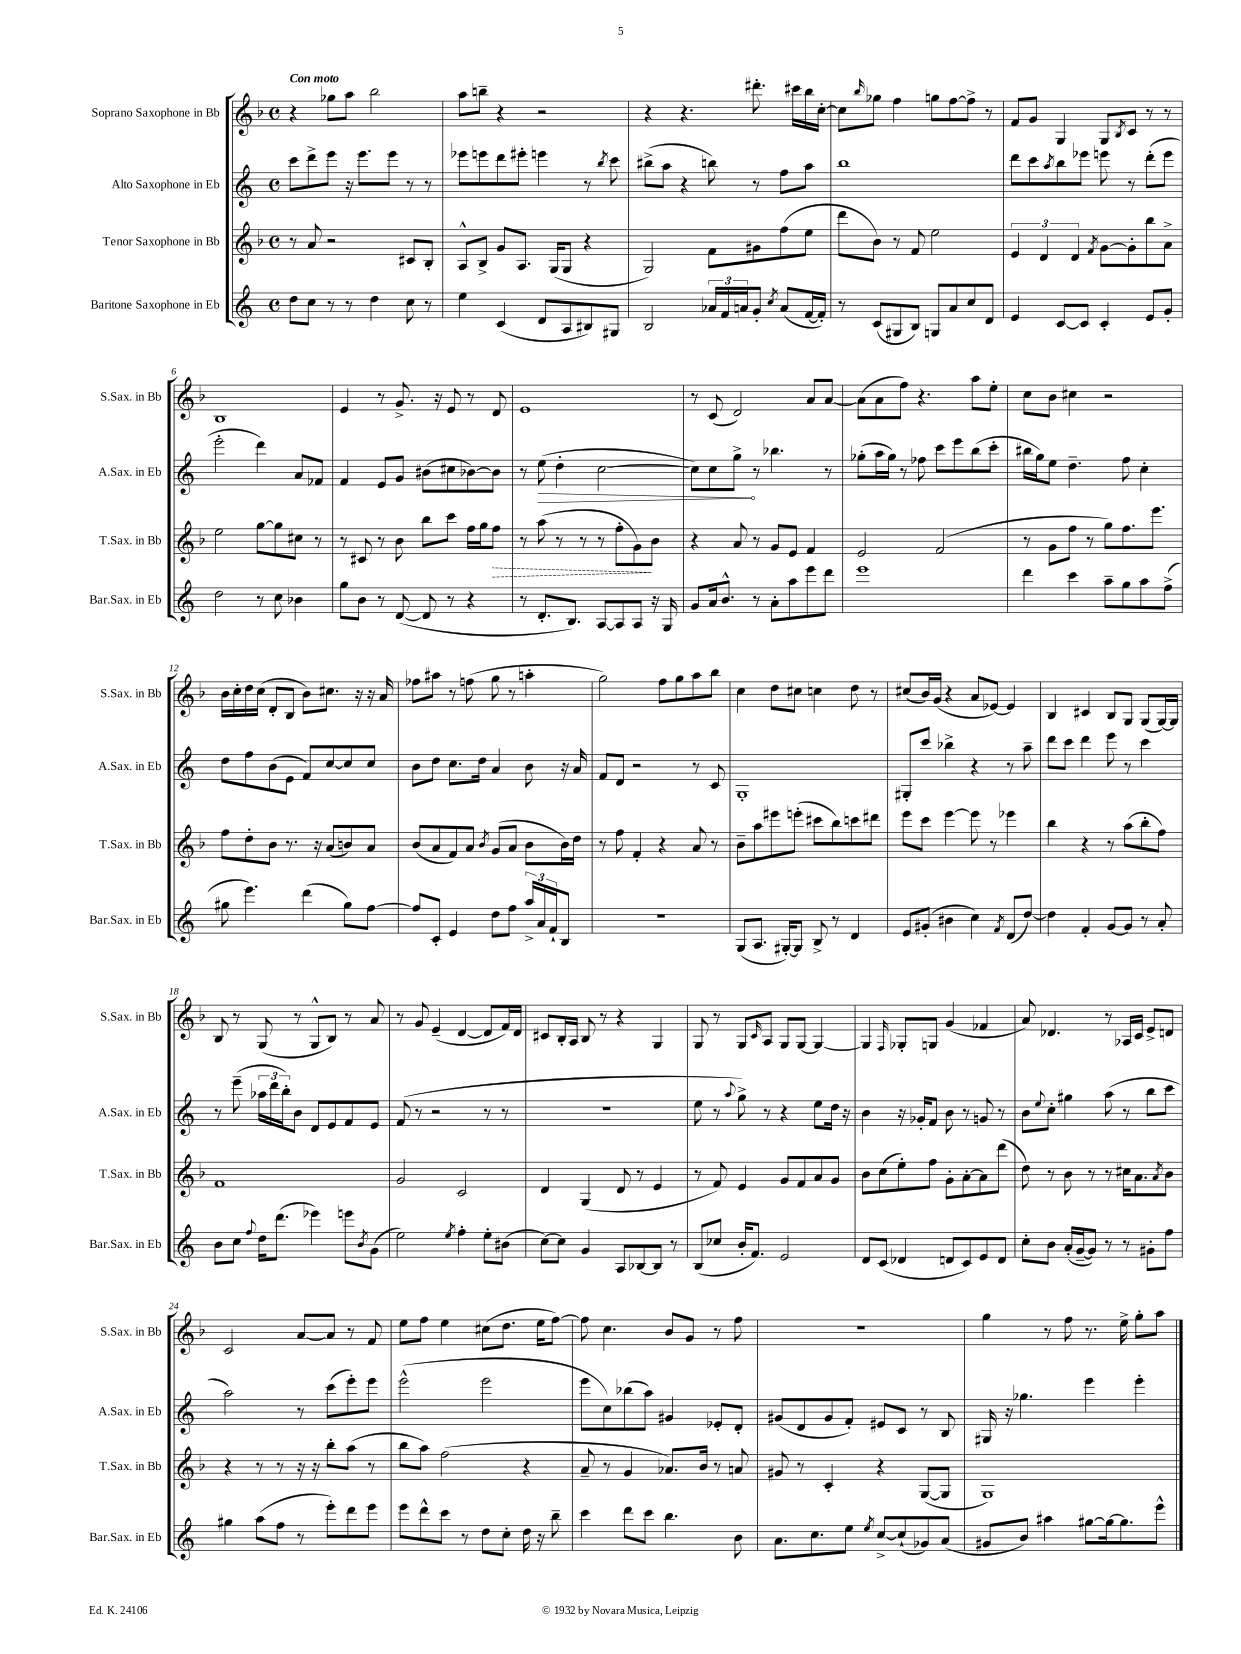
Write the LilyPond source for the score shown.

<<
\new StaffGroup <<
\new Staff = "s0" \with { instrumentName = "Soprano Saxophone in Bb" shortInstrumentName = "S.Sax. in Bb" } {
    \clef treble \key f \major \defaultTimeSignature \time 4/4 \tempo "Con moto"
    r4 ges''8 a''8 bes''2 |
    a''8 b''8-- r4 r2 |
    r4 r4. dis'''8.-. cis'''16 bes''16 c''16~-. |
    c''8 \grace { bes''16 } ges''8 f''4 g''8 f''8~ f''8-> r8 |
    f'8 g'8 g4 g8 \acciaccatura { bes8 } c'8 r8 r8 |
    bes1 |
    e'4 r8 g'8.-> r16 e'8 r8 d'8 |
    e'1 |
    r8 c'8( d'2) a'8 a'8~ |
    a'8( a'8 f''8) r4. a''8 e''8-. |
    c''8 bes'8 cis''4 r2 |
    bes'16 c''16-. d''16 c''16( d'8-. bes8 bes'8) cis''8. r16 r16 a'16 |
    fes''8 ais''8 r8 f''8( g''8 r8 a''4-. |
    g''2) f''8 g''8 a''8 bes''8 |
    c''4 d''8 cis''8 c''4 d''8 r8 |
    cis''8( bes'16) g'16( r4 a'8 ees'8~) ees'4 |
    bes4 cis'4 bes8 g8 g8( g16~) g16 |
    bes8 r8 g8( r8 g8-^ bes8) r8 a'8 |
    r8 g'8 e'4--( d'4~ d'8 f'16) d'16 |
    cis'8 bes16-. a16 bes8 r8 r4 g4 |
    g8 r8 g8 \grace { c'16 } a8 g8 g8~ g4~ |
    g4 \grace { f16 } ges8-. g8 g'4( fes'4 |
    a'8) des'4. r8 aes16 c'16 e'8-> d'8 |
    c'2 a'8~ a'8 r8 f'8 |
    e''8 f''8 e''4 cis''8( d''8. e''16 f''8~) |
    f''8 c''4. bes'8 g'8 r8 f''8 |
    r1 |
    g''4 r8 f''8 r8. e''16-> g''8-. a''8 \bar "|." |
}
\new Staff = "s1" \with { instrumentName = "Alto Saxophone in Eb" shortInstrumentName = "A.Sax. in Eb" } {
    \clef treble \key c \major \defaultTimeSignature \time 4/4
    c'''8 d'''8-> e'''8 r16 e'''8. e'''8 r8 r8 |
    ees'''8 e'''8 d'''8 eis'''8-. e'''4 r8 \acciaccatura { b''8 } c'''8 |
    bis''8->( a''8 r4 b''8) r8 f''8 a''8 |
    b''1 |
    d'''8 c'''8 \acciaccatura { a''8 } b''8 ees'''8 e'''8 r8 d'''8-.( e'''8 |
    e'''2-. d'''4) a'8 fes'8 |
    f'4 e'8 g'8 bis'8( cis''8 bes'8~) bes'8 |
    r8 \once \override Hairpin.circled-tip = ##t e''8\>( d''4-. c''2~ |
    c''8) c''8 g''8->\! r8 bes''4. r8 |
    ges''8-.( a''16 ges''16) r8 fes''8 c'''8 e'''8 b''8( c'''8-. |
    bis''16 g''16) e''8 d''4.-- f''8 c''4-. |
    d''8 f''8 b'8( e'8 f'8) c''8~ c''8 c''8 |
    b'8 d''8 c''8. d''16 a'4 b'8 r16 a'16 |
    f'8 d'8 r2 r8 c'8 |
    g1-. |
    gis8-. c'''8 bes''4-> r4 r8 a''8-- |
    d'''8 c'''8 d'''4 e'''8 r8 c'''4 |
    r8 e'''8--( \tuplet 3/2 { aes''16 d'''16 b''16-.) } b'8 d'8 e'8 f'8 e'8 |
    f'8( r8 r2 r8 r8 |
    r1 |
    e''8 r8 \appoggiatura { a''8 } g''8->) r8 r4 e''8 d''16 r16 |
    b'4 r16 ges'16-. f'8 b'8 r8 g'8 r8 |
    b'8 \appoggiatura { e''8 } c''8-. gis''4 a''8( r8 b''8 c'''8 |
    a''2) r8 c'''8( e'''8-.) e'''8 |
    e'''2-^( e'''2 |
    e'''8 c''8) bes''8( a''8) gis'4 ees'8-. d'8-. |
    gis'8( d'8 gis'8 f'8-.) eis'8 c'8 r8 b8 |
    gis16 r16 ges''4. e'''4 e'''4-. \bar "|." |
}
\new Staff = "s2" \with { instrumentName = "Tenor Saxophone in Bb" shortInstrumentName = "T.Sax. in Bb" } {
    \clef treble \key f \major \defaultTimeSignature \time 4/4
    r8 a'8 r2 cis'8 bes8-. |
    a8-^ bes8-> g'8 a8. g16( g8 r4 |
    g2) f'8 gis'8 f''8( e''8 |
    d'''8 bes'8) r8 f'8 e''2 |
    \tuplet 3/2 { e'4 d'4 d'4 } \acciaccatura { f'8 } g'8~ g'8-. bes''8 a'8-> |
    e''2 g''8~ g''8 cis''8 r8 |
    r8 cis'8 r8 bes'8 bes''8 c'''8 f''16 g''16 \once \override Hairpin.style = #'dashed-line f''8\> |
    r8 a''8( r8 r8 r8 f''8-. g'8\!) bes'8 |
    r4 a'8 r8 g'8 e'8 f'4 |
    e'2 f'2( |
    r8 g'8 f''8 r8 g''8) f''8. e'''8. |
    f''8 d''8-. bes'8 r8. r16 a'8( b'8) a'8 |
    bes'8( a'8 f'8) a'8 \acciaccatura { bes'8 } g'8( a'8 bes'8 bes'16) d''16 |
    r8 f''8 f'4-. r4 a'8 r8 |
    bes'8-- a''8 eis'''8 e'''8-.( cis'''8 bes''8) c'''8 dis'''8 |
    e'''8 c'''8 e'''4~ e'''8 r8 ees'''4 |
    bes''4 r4 r8 a''8( bes''8-. f''8) |
    f'1 |
    g'2 c'2 |
    d'4 g4( d'8 r8 e'4 |
    r8 f'8) e'4 g'8 f'8 a'8 g'8 |
    bes'8 c''8( e''8-.) f''8 g'8-. a'8~-. a'8 d'''8( |
    d''8) r8 bes'8 r8 r8 cis''16 a'8. \acciaccatura { a'8 } bes'8 |
    r4 r8 r8 r16 r16 bes''8-. a''8( r8 |
    bes''8 a''8) f''2( r4 |
    a'8-- r8 g'4 aes'8.) bes'16 r8 a'8 |
    gis'8 r8 c'4-. r4 g8~( g8 |
    g1) \bar "|." |
}
\new Staff = "s3" \with { instrumentName = "Baritone Saxophone in Eb" shortInstrumentName = "Bar.Sax. in Eb" } {
    \clef treble \key c \major \defaultTimeSignature \time 4/4
    d''8 c''8 r8 r8 d''4 c''8 r8 |
    e''4 c'4( d'8 a8 bis8) gis8 |
    b2 \tuplet 3/2 { aes'16 f'16 a'16 } g'8-. \acciaccatura { c''8 } a'8( f'16~ f'16-.) |
    r8 c'8( gis8 b8) g8 a'8 c''8 d'8 |
    e'4 c'8~ c'8 c'4-. e'8 g'8-. |
    d''2 r8 c''8 bes'4 |
    g''8 b'8 r8 d'8~( d'8 r8 r4 |
    r8 d'8.-. b8.) a8~ a8 a8 r16 g16 |
    g'8 a'16 b'8.-^ r8 a'8-. a''8 e'''8 d'''8 |
    e'''1 |
    d'''4 c'''4 a''8-- g''8 a''8 f''8->( |
    gis''8 e'''4.) d'''4( gis''8) f''8~ |
    f''8 c'8-. e'4 d''8 f''8 \tuplet 3/2 { a''16-> a'16 f'16-! } b8 |
    R1 |
    g8( a8. gis16~-.) gis8 b8-> r8 d'4 |
    e'8 gis'8-.( bis'4 c''4) \acciaccatura { f'8 } d'8( d''8~) |
    d''4 f'4-. g'8~ g'8 r8 a'8-. |
    b'8 c''8 \appoggiatura { f''8 } d''16 d'''8.( ees'''4) e'''8 \acciaccatura { b'8 } g'8( |
    e''2) \acciaccatura { e''8 } f''4-. e''8-. bis'8( |
    c''8~) c''8 g'4 a8 bes8~ bes8 r8 |
    b8( ces''8 b'16-. f'8.) e'2 |
    d'8 c'8( des'4 d'8 c'8) e'8 d'8 |
    c''8-. b'8 a'16-.( g'16~-- g'8) r8 r8 gis'8-. f''8 |
    gis''4 a''8( f''8 r8 e'''8-.) d'''8 e'''8 |
    e'''8 d'''8-^ c'''8 r8 d''8 c''8-. d''16 r16 b''8-- |
    c'''4 d'''8 c'''8 b''4. b'8 |
    a'8. c''8. e''8 \acciaccatura { e''8 } c''8~-> c''8-!( ges'8) a'8( |
    gis'8 b'8) ais''4 gis''8~ gis''16~ gis''8. e'''8-^ \bar "|." |
}
>>
>>
